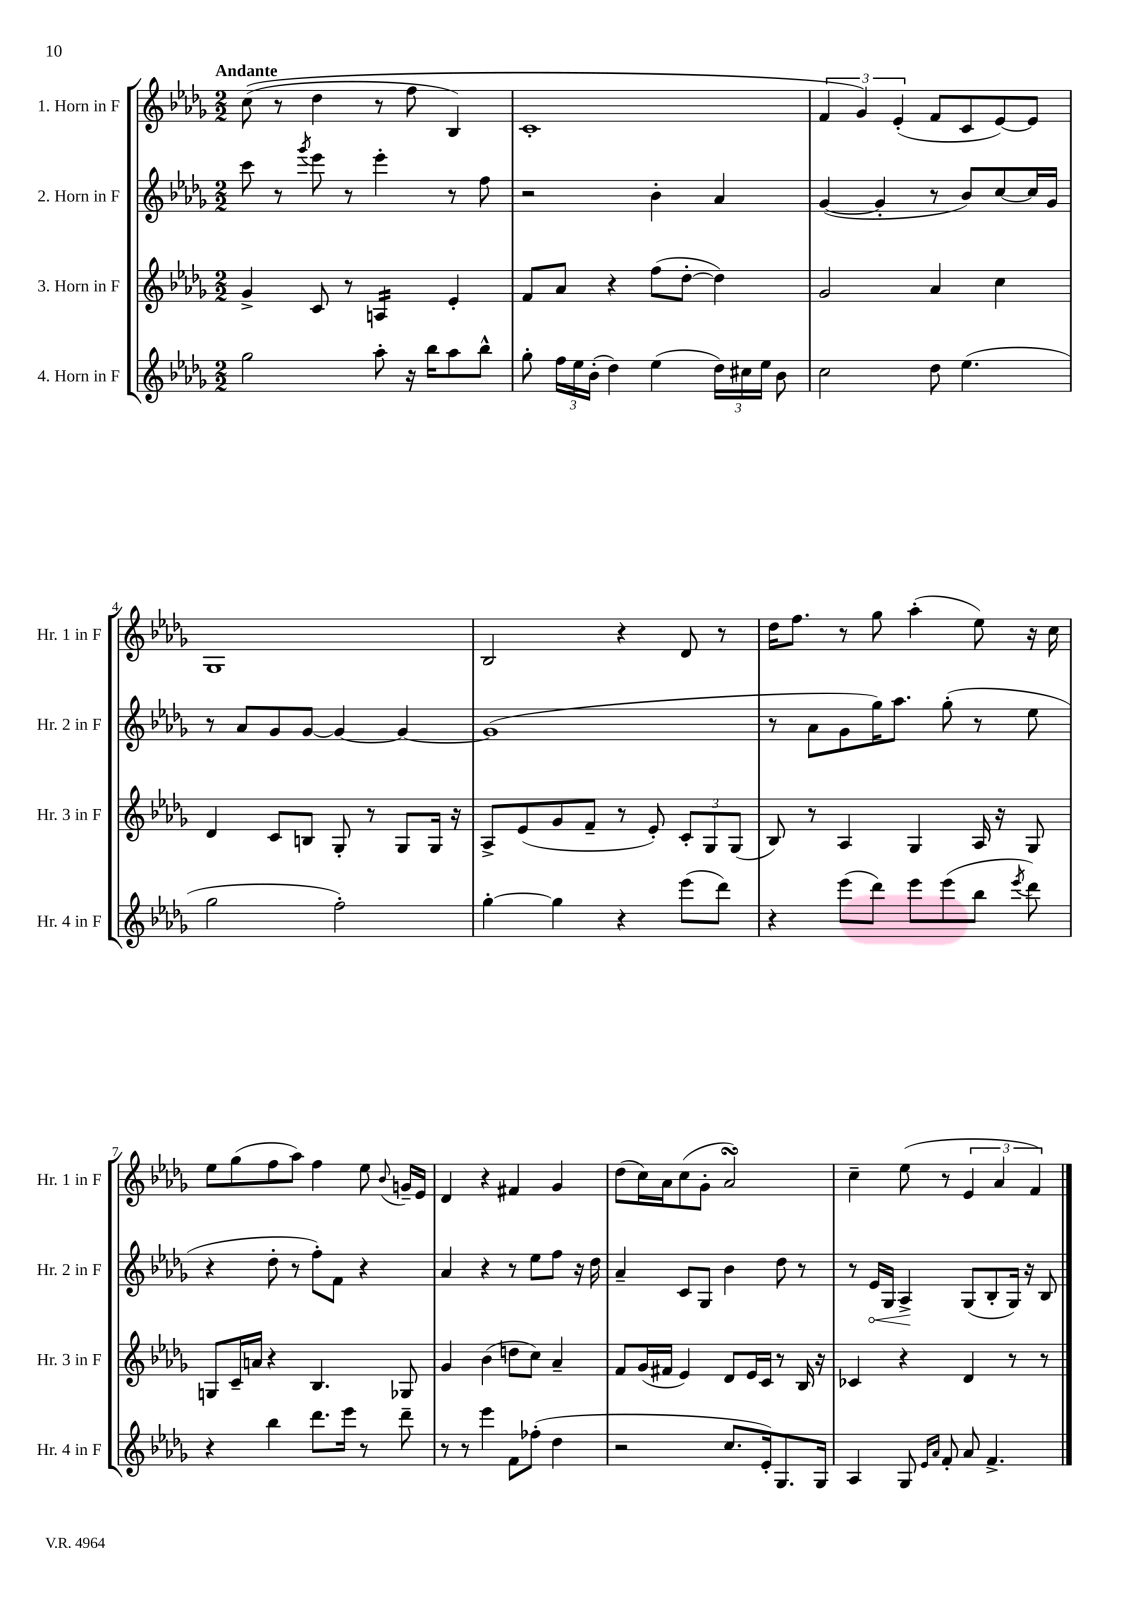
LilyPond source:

<<
\new StaffGroup <<
\new Staff = "s0" \with { instrumentName = "1. Horn in F" shortInstrumentName = "Hr. 1 in F" } {
    \clef treble \key des \major \numericTimeSignature \time 2/2 \tempo "Andante"
    \autoBeamOff c''8(\( r8 des''4 r8 f''8 bes4) |
    c'1-. |
    \tuplet 3/2 { f'4 ges'4\) ees'4-.( } f'8[ c'8 ees'8~) ees'8] |
    ges1 |
    bes2 r4 des'8 r8 |
    des''16[ f''8.] r8 ges''8 aes''4-.( ees''8) r16 c''16 |
    ees''8[ ges''8( f''8 aes''8]) f''4 ees''8 \appoggiatura { bes'8 } g'16[-- ees'16] |
    des'4 r4 fis'4 ges'4 |
    des''8[( c''16) aes'16 c''8( ges'8]-. aes'2\turn) |
    c''4-- ees''8( r8 \tuplet 3/2 { ees'4 aes'4 f'4) } \bar "|." |
}
\new Staff = "s1" \with { instrumentName = "2. Horn in F" shortInstrumentName = "Hr. 2 in F" } {
    \clef treble \key des \major \numericTimeSignature \time 2/2
    \autoBeamOff c'''8 r8 \acciaccatura { ges'''8 } ees'''8 r8 ees'''4-. r8 f''8 |
    r2 bes'4-. aes'4 |
    ges'4~( ges'4-. r8 bes'8[) c''8~ c''16 ges'16] |
    r8 aes'8[ ges'8 ges'8]~ ges'4~ ges'4~ |
    ges'1( |
    r8 aes'8[ ges'8 ges''16) aes''8.] ges''8-.( r8 ees''8 |
    r4 des''8-. r8 f''8[-.) f'8] r4 |
    aes'4 r4 r8 ees''8[ f''8] r16 des''16 |
    aes'4-- c'8[ ges8] bes'4 des''8 r8 |
    r8 \once \override Hairpin.circled-tip = ##t ees'16[\< ges16] aes4->\! ges8[( bes8-. ges16]) r16 bes8 \bar "|." |
}
\new Staff = "s2" \with { instrumentName = "3. Horn in F" shortInstrumentName = "Hr. 3 in F" } {
    \clef treble \key des \major \numericTimeSignature \time 2/2
    \autoBeamOff ges'4-> c'8 r8 a4:16 ees'4-. |
    f'8[ aes'8] r4 f''8[( des''8]~-. des''4) |
    ges'2 aes'4 c''4 |
    des'4 c'8[ b8] ges8-. r8 ges8[ ges16] r16 |
    aes8[-> ees'8( ges'8 f'8]-- r8 ees'8-.) \tuplet 3/2 { c'8[-. ges8 ges8]( } |
    bes8) r8 aes4 ges4 aes16 r16 ges8 |
    g8[ c'16-- a'16] r4 bes4. ges8 |
    ges'4 bes'4( d''8[ c''8]) aes'4-- |
    f'8[ ges'16( fis'16] ees'4) des'8[ ees'16 c'16] r8 bes16 r16 |
    ces'4 r4 des'4 r8 r8 \bar "|." |
}
\new Staff = "s3" \with { instrumentName = "4. Horn in F" shortInstrumentName = "Hr. 4 in F" } {
    \clef treble \key des \major \numericTimeSignature \time 2/2
    \autoBeamOff ges''2 aes''8-. r16 bes''16[ aes''8 bes''8]-^ |
    ges''8-. \tuplet 3/2 { f''16[ ees''16 bes'16]-.( } des''4) ees''4( \tuplet 3/2 { des''16[) cis''16 ees''16] } bes'8 |
    c''2 des''8 ees''4.( |
    ges''2 f''2-.) |
    ges''4~-. ges''4 r4 ees'''8[( des'''8]) |
    r4 ees'''8[( des'''8]) ees'''8[ ees'''8( bes''8] \acciaccatura { ees'''8 } des'''8) |
    r4 bes''4 des'''8.[ ees'''16] r8 des'''8-- |
    r8 r8 ees'''4 f'8[ fes''8]-.( des''4 |
    r2 c''8.[ ees'16-.) ges8. ges16] |
    aes4 ges8 \grace { ees'16[ aes'16] } f'8-. aes'8 f'4.-> \bar "|." |
}
>>
>>
